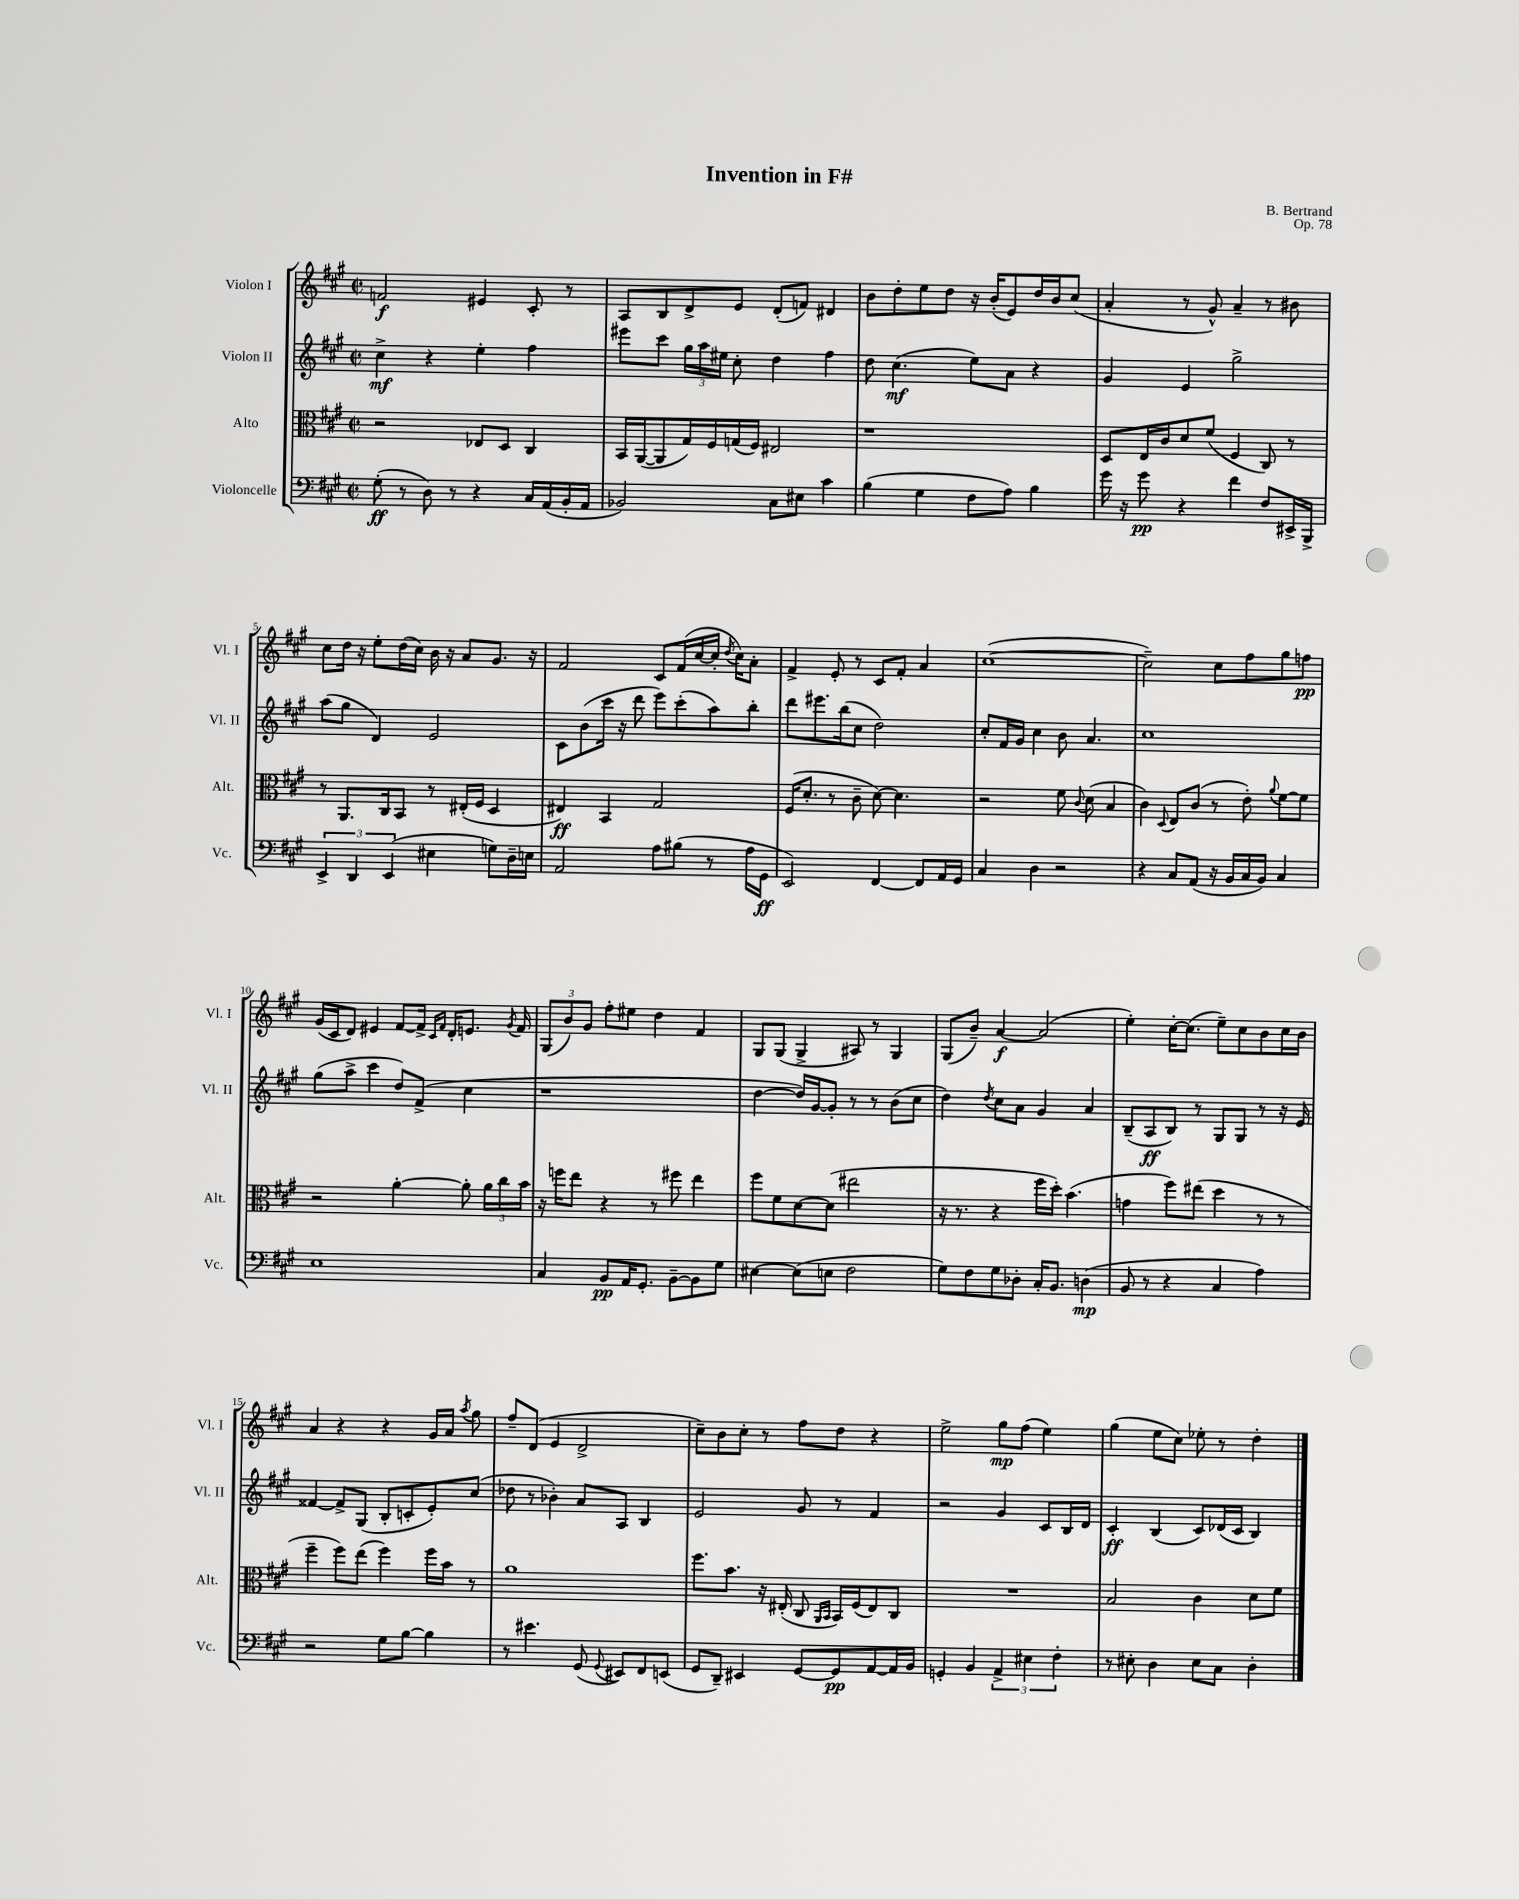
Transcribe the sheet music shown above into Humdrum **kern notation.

**kern	**dynam	**kern	**dynam	**kern	**dynam	**kern	**dynam
*part4	*part4	*part3	*part3	*part2	*part2	*part1	*part1
*staff4	*staff4	*staff3	*staff3	*staff2	*staff2	*staff1	*staff1
*I"Violoncelle	*	*I"Alto	*	*I"Violon II	*	*I"Violon I	*
*I'Vc.	*	*I'Alt.	*	*I'Vl. II	*	*I'Vl. I	*
*clefF4	*	*clefC3	*	*clefG2	*	*clefG2	*
*k[f#c#g#]	*	*k[f#c#g#]	*	*k[f#c#g#]	*	*k[f#c#g#]	*
*M2/2	*	*M2/2	*	*M2/2	*	*M2/2	*
*met(c|)	*	*met(c|)	*	*met(c|)	*	*met(c|)	*
=1	=1	=1	=1	=1	=1	=1	=1
(8G#'\	ff	2r	.	4cc#^\	mf	2fn/	f
8r	.	.	.	.	.	.	.
8D\)	.	.	.	4r	.	.	.
8r	.	.	.	.	.	.	.
4r	.	8E-X/L	.	4ee'\	.	4e#X/	.
.	.	8D/J	.	.	.	.	.
16C#/LL	.	4C#/	.	4ff#\	.	8c#'/	.
(16AA/	.	.	.	.	.	.	.
16BB'/	.	.	.	.	.	8r	.
16AA/JJ	.	.	.	.	.	.	.
=2	=2	=2	=2	=2	=2	=2	=2
2BB-X/)	.	16BB/LL	.	8eee#X\L	.	8A/L	.
.	.	([16AA/J	.	.	.	.	.
.	.	8AA/]	.	8ccc#\J	.	8B/	.
.	.	16G#/L)	.	24gg#\LL	.	8d^/	.
.	.	.	.	24aa\	.	.	.
.	.	16F#/	.	.	.	.	.
.	.	.	.	24ee#X\JJ	.	.	.
.	.	(16Gn/	.	8cc#'\	.	8e/J	.
.	.	16F#/JJ)	.	.	.	.	.
8C#\L	.	2E#X/	.	4dd\	.	(8d'/L	.
8E#X\J	.	.	.	.	.	8fn/J)	.
4c#\	.	.	.	4ff#\	.	4d#X/	.
=3	=3	=3	=3	=3	=3	=3	=3
(4B\	.	1r	.	8dd\	.	8b\L	.
.	.	.	.	(4.cc#\	mf	8dd'\	.
4G#\	.	.	.	.	.	8ee\	.
.	.	.	.	.	.	8dd\J	.
8F#\L	.	.	.	8ee\L)	.	16r	.
.	.	.	.	.	.	(16b'/KL	.
8A\J)	.	.	.	8a\J	.	8e/)	.
4B\	.	.	.	4r	.	16dd/L	.
.	.	.	.	.	.	16b/J	.
.	.	.	.	.	.	(8cc#/J	.
=4	=4	=4	=4	=4	=4	=4	=4
16g#\	.	8D/L	.	4g#/	.	4a'/	.
16r	.	.	.	.	.	.	.
8g#\	pp	16E/L	.	.	.	.	.
.	.	16c#/J	.	.	.	.	.
4r	.	8d/	.	4e/	.	8r	.
.	.	(8f#/J	.	.	.	8g#^^/)	.
4f#\	.	4F#/	.	2gg#^\	.	4a~/	.
8F#/L	.	8C#/)	.	.	.	8r	.
16EE#X^/L	.	8r	.	.	.	8b#X\	.
16BBB^/JJ	.	.	.	.	.	.	.
!!LO:LB:g=z
=5	=5	=5	=5	=5	=5	=5	=5
6EE^/	.	8r	.	(8aa\L	.	8cc#\L	.
.	.	8.AA/L	.	8gg#\J	.	16dd\Jk	.
6DD/	.	.	.	.	.	.	.
.	.	.	.	.	.	16r	.
.	.	.	.	4d/)	.	8ee'\L	.
.	.	16C#/k	.	.	.	.	.
(6EE/	.	.	.	.	.	.	.
.	.	8BB/J	.	.	.	(16dd\L	.
.	.	.	.	.	.	16cc#\JJ)	.
4E#X\	.	8r	.	2e/	.	16b\	.
.	.	.	.	.	.	16r	.
.	.	(16E#X'/LL	.	.	.	8a/L	.
.	.	16F#/JJ	.	.	.	.	.
8Gn\L)	.	4D/	.	.	.	8.g#/J	.
16D~\L	.	.	.	.	.	.	.
16En\JJ	.	.	.	.	.	16r	.
=6	=6	=6	=6	=6	=6	=6	=6
2AA/	.	4E#X/)	ff	8c#\L	.	2f#/	.
.	.	.	.	(8b\	.	.	.
.	.	4BB/	.	16ccc#\Jk	.	.	.
.	.	.	.	16r	.	.	.
.	.	.	.	8ddd\	.	.	.
8A\L	.	2G#/	.	8eee\L)	.	8c#/L	.
(8B#X\J	.	.	.	(8ccc#'\	.	(16f#/L	.
.	.	.	.	.	.	[16cc#/	.
8r	.	.	.	8aa\)	.	16cc#'/JJ]	.
.	.	.	.	.	.	8qdd/	.
.	.	.	.	.	.	16cc#\KL)	.
16A\LL	.	.	.	8bb'\J	.	8a'\J	.
16GG#\JJ	ff	.	.	.	.	.	.
=7	=7	=7	=7	=7	=7	=7	=7
2EE/)	.	(16F#/KL	.	8ddd\L	.	4f#^/	.
.	.	8.d'/J	.	.	.	.	.
.	.	.	.	8.eee#X\	.	.	.
.	.	8r	.	.	.	8e'/	.
.	.	.	.	(16bb\k	.	.	.
.	.	8c#~\	.	8cc#\J	.	8r	.
[4FF#/	.	[8d\)	.	2dd\)	.	8c#/L	.
.	.	4.d\]	.	.	.	8f#'/J	.
8FF#/L]	.	.	.	.	.	4a/	.
16AA/L	.	.	.	.	.	.	.
16GG#/JJ	.	.	.	.	.	.	.
=8	=8	=8	=8	=8	=8	=8	=8
4C#/	.	2r	.	8cc#'/L	.	([1cc#	.
.	.	.	.	16f#/L	.	.	.
.	.	.	.	16g#/JJ	.	.	.
4D\	.	.	.	4cc#\	.	.	.
2r	.	8f#\	.	8b\	.	.	.
.	.	8qqc#/	.	.	.	.	.
.	.	(8d\	.	4.a/	.	.	.
.	.	4B/	.	.	.	.	.
=9	=9	=9	=9	=9	=9	=9	=9
4r	.	4c#\)	.	1cc#	.	2cc#~\])	.
.	.	8qqD/	.	.	.	.	.
8C#/L	.	8E/L	.	.	.	.	.
(8AA/J	.	(8c#/J	.	.	.	.	.
16r	.	8r	.	.	.	8cc#\L	.
16BB/LL	.	.	.	.	.	.	.
16C#/	.	8e'\)	.	.	.	8ff#\	.
16BB/JJ)	.	.	.	.	.	.	.
.	.	8qqa/	.	.	.	.	.
4C#/	.	[8f#\L	.	.	.	8gg#\	.
.	.	8f#\J]	.	.	.	8ffn\J	pp
!!LO:LB:g=z
=10	=10	=10	=10	=10	=10	=10	=10
1E	.	2r	.	(8gg#\L	.	(16g#/LL	.
.	.	.	.	.	.	16c#/J	.
.	.	.	.	8aa^\J	.	8d/J)	.
.	.	.	.	4ccc#\	.	4e#X/	.
.	.	[4a'\	.	8dd/L)	.	[8f#/L	.
.	.	.	.	(8f#^/J	.	16f#^/Jk]	.
.	.	.	.	.	.	16qqc#/LL	.
.	.	.	.	.	.	16qqf#/JJ	.
.	.	.	.	.	.	16d'/KL	.
.	.	8a'\]	.	4cc#\	.	8.en/J	.
.	.	24a\LL	.	.	.	.	.
.	.	24cc#\	.	.	.	.	.
.	.	.	.	.	.	8qg#/	.
.	.	.	.	.	.	16f#/	.
.	.	24b\JJ	.	.	.	.	.
=11	=11	=11	=11	=11	=11	=11	=11
4C#/	.	16r	.	1r	.	(12G#/L	.
.	.	16ffn\KL	.	.	.	.	.
.	.	.	.	.	.	12b/)	.
.	.	8ee\J	.	.	.	.	.
.	.	.	.	.	.	12g#/J	.
8BB/L	pp	4r	.	.	.	8ff#'\L	.
16AA/K	.	.	.	.	.	8ee#X\J	.
8.GG#'/J	.	.	.	.	.	.	.
.	.	8r	.	.	.	4dd\	.
[8BB~\L	.	8ff#X\	.	.	.	.	.
8BB\]	.	4ee\	.	.	.	4f#/	.
8G#\J	.	.	.	.	.	.	.
=12	=12	=12	=12	=12	=12	=12	=12
[4E#X\	.	8ff#\L	.	[4dd\	.	8G#/L	.
.	.	8f#\	.	.	.	(8G#/J	.
(8E#\L]	.	[8d\	.	16dd/LL])	.	4G#^/	.
.	.	.	.	[16g#/J	.	.	.
8En\J	.	(8d\J]	.	8g#'/J]	.	.	.
2F#\	.	2ee#X\	.	8r	.	8A#X/)	.
.	.	.	.	8r	.	8r	.
.	.	.	.	(8b\L	.	4G#/	.
.	.	.	.	8cc#\J	.	.	.
=13	=13	=13	=13	=13	=13	=13	=13
8G#\L)	.	16r	.	4dd\)	.	(8G#/L	.
.	.	8.r	.	.	.	.	.
8F#\	.	.	.	.	.	8b~/J)	.
.	.	.	.	8qdd/	.	.	.
8G#\	.	4r	.	8cc#\L	.	[4a/	f
8D-X'\J	.	.	.	8a\J	.	.	.
16C#'/KL	.	16ff#\LL	.	4g#/	.	(2a/]	.
8.BB/J	.	16dd'\JJ)	.	.	.	.	.
.	.	(4.b\	.	.	.	.	.
(4Dn\	mp	.	.	4a/	.	.	.
=14	=14	=14	=14	=14	=14	=14	=14
8BB/	.	4gn\	.	(8B~/L	.	4ee'\)	.
8r	.	.	.	8A/	ff	.	.
4r	.	8ff#\L)	.	8B/J)	.	[16cc#'\KL	.
.	.	.	.	.	.	(8.cc#\J]	.
.	.	(8ee#X\J	.	8r	.	.	.
4C#/	.	4dd\	.	8G#/L	.	8ee~\L)	.
.	.	.	.	8G#/J	.	8cc#\	.
4A\)	.	8r	.	8r	.	8b\	.
.	.	8r	.	16r	.	16cc#\L	.
.	.	.	.	16e/	.	16b\JJ	.
!!LO:LB:g=z
=15	=15	=15	=15	=15	=15	=15	=15
2r	.	4ff#~\	.	[4f##X/	.	4a/	.
.	.	8ff#\L)	.	8f##^/L]	.	4r	.
.	.	(8ee\J	.	(8G#/J	.	.	.
8G#\L	.	4ff#\)	.	8B'/L	.	4r	.
[8B\J	.	.	.	8cn'/	.	.	.
4B\]	.	16ff#\LL	.	8e'/)	.	16g#/LL	.
.	.	16b\JJ	.	.	.	16a/JJ	.
.	.	.	.	.	.	8qaa/	.
.	.	8r	.	(8cc#/J	.	8gg#\	.
=16	=16	=16	=16	=16	=16	=16	=16
8r	.	1a	.	8dd-X\	.	8ff#~/L	.
4.e#X\	.	.	.	8r	.	(8d/J	.
.	.	.	.	4b-X'\)	.	4e/	.
(8GG#/	.	.	.	8a/L	.	2d^/	.
8qqGG#/	.	.	.	.	.	.	.
8EE#X/L)	.	.	.	8A/J	.	.	.
8FF#/	.	.	.	4B/	.	.	.
(8EEn/J	.	.	.	.	.	.	.
=17	=17	=17	=17	=17	=17	=17	=17
8GG#/L	.	8.ff#\L	.	2e/	.	8cc#~\L)	.
8DD~/J)	.	.	.	.	.	8b\	.
.	.	8.b\J	.	.	.	.	.
4EE#X/	.	.	.	.	.	8cc#'\J	.
.	.	16r	.	.	.	8r	.
.	.	(16E#X'/	.	.	.	.	.
[8GG#/L	.	8C#/	.	8g#/	.	8ff#\L	.
.	.	16qqAA/LL	.	.	.	.	.
.	.	16qqBB/JJ	.	.	.	.	.
8GG#/]	pp	16BB/LL)	.	8r	.	8dd\J	.
.	.	(16F#/J	.	.	.	.	.
[8AA/	.	8E#/)	.	4f#/	.	4r	.
16AA/L]	.	8C#/J	.	.	.	.	.
16BB/JJ	.	.	.	.	.	.	.
=18	=18	=18	=18	=18	=18	=18	=18
4GGn'/	.	1r	.	2r	.	2ee^\	.
4BB/	.	.	.	.	.	.	.
6AA^/	.	.	.	4g#/	.	8gg#\L	mp
.	.	.	.	.	.	(8ff#\J	.
6E#X\	.	.	.	.	.	.	.
.	.	.	.	8c#/L	.	4ee\)	.
6F#'\	.	.	.	.	.	.	.
.	.	.	.	16B/L	.	.	.
.	.	.	.	16d/JJ	.	.	.
=19	=19	=19	=19	=19	=19	=19	=19
8r	.	2B/	.	4c#'/	ff	(4gg#\	.
8E#X'\	.	.	.	.	.	.	.
4D\	.	.	.	(4B/	.	8ee\L	.
.	.	.	.	.	.	8cc#\J)	.
8E#\L	.	4c#\	.	8c#/L)	.	8ee-X'\	.
8C#\J	.	.	.	(16d-X/L	.	8r	.
.	.	.	.	16c#/JJ	.	.	.
4D'\	.	8d\L	.	4B/)	.	4dd'\	.
.	.	8f#\J	.	.	.	.	.
==	==	==	==	==	==	==	==
*-	*-	*-	*-	*-	*-	*-	*-
